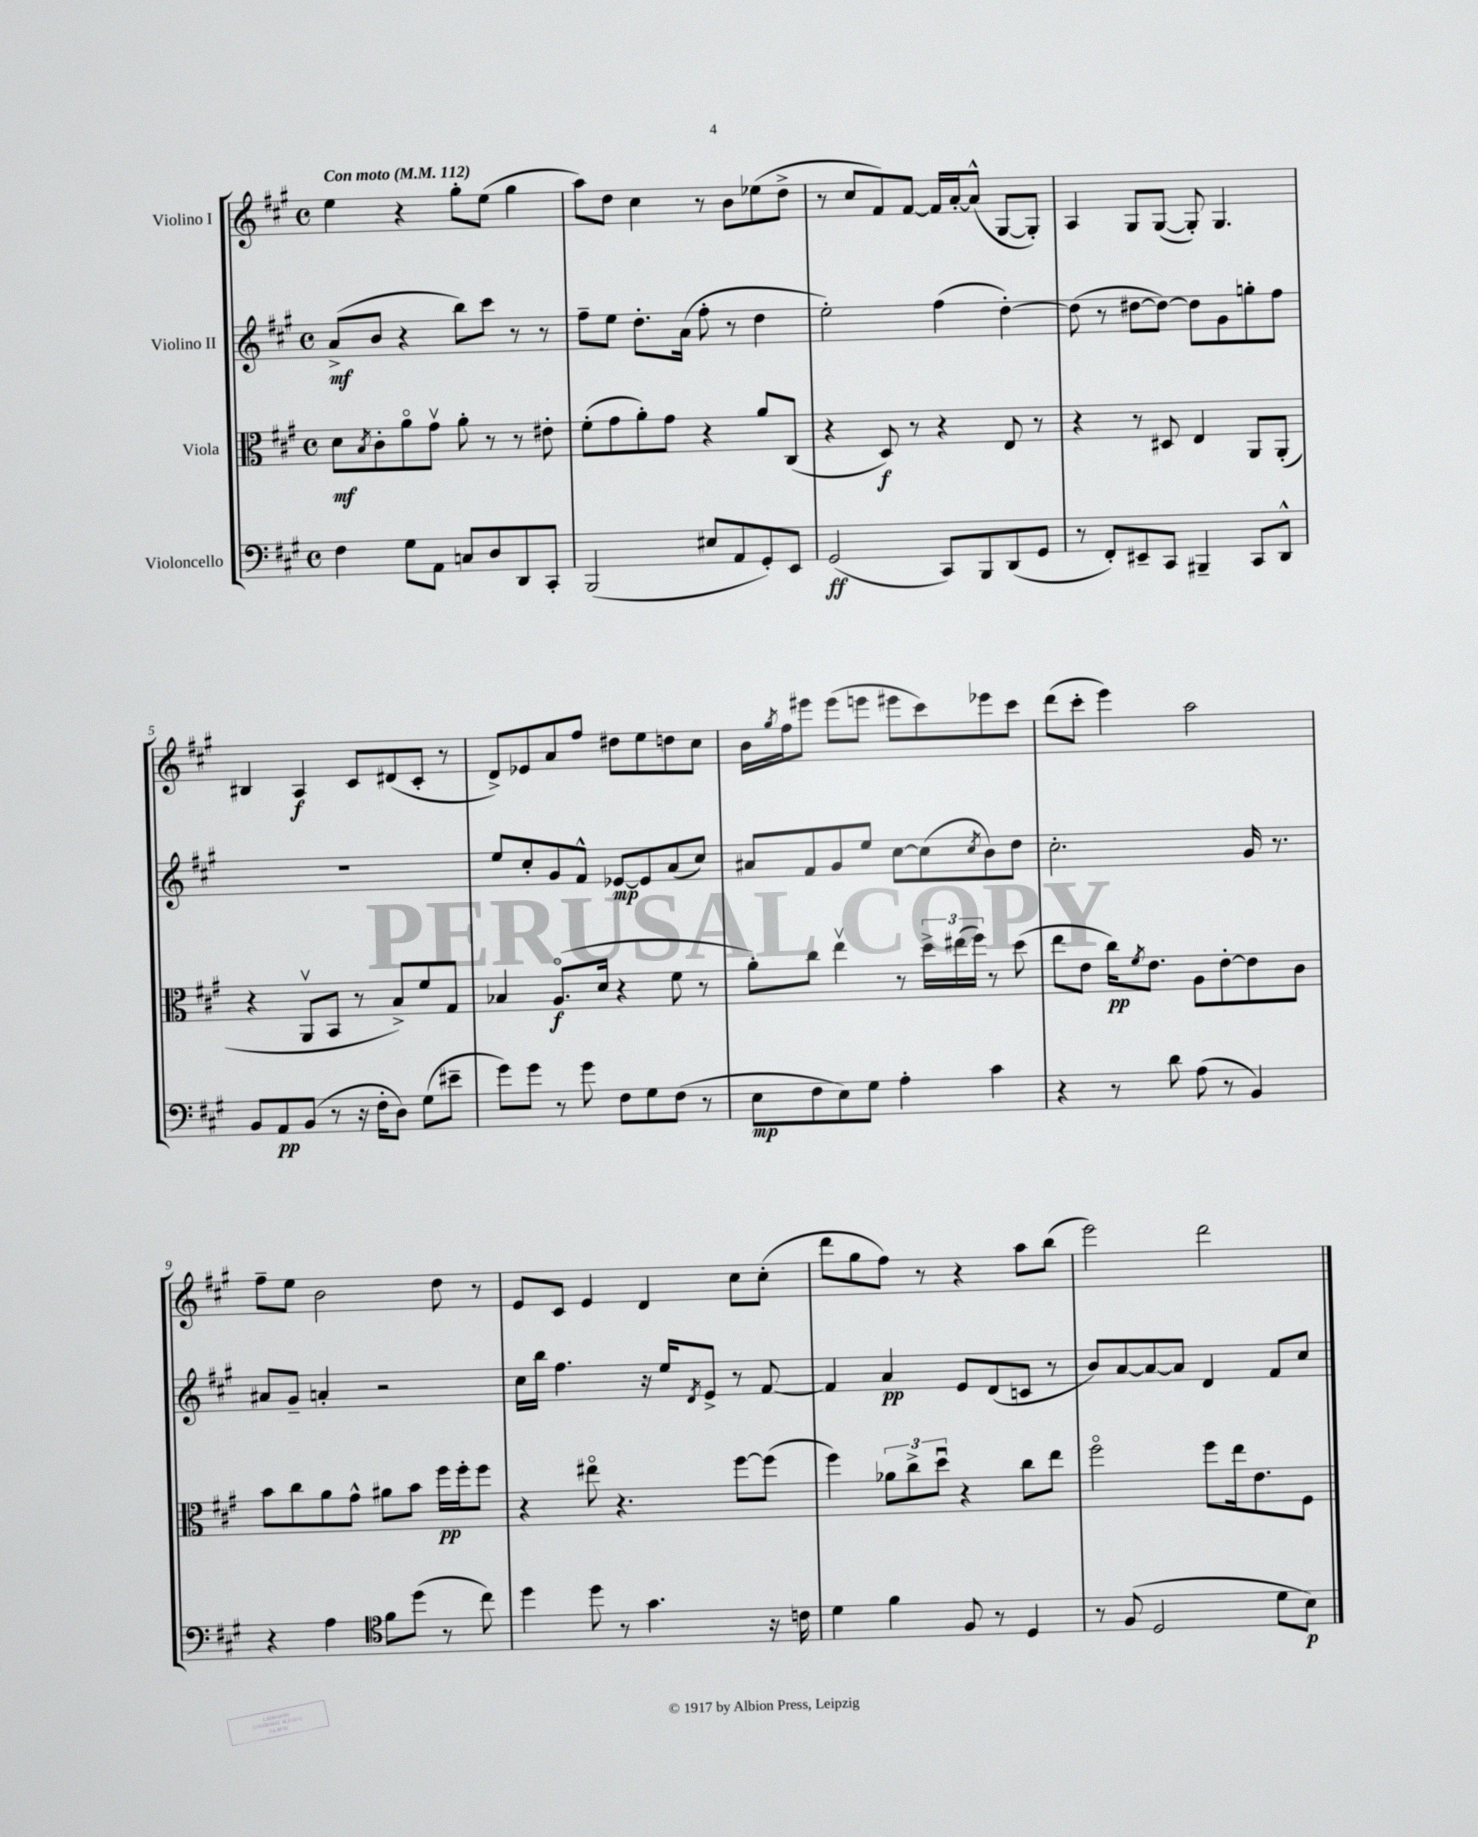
<<
\new StaffGroup <<
\new Staff = "s0" \with { instrumentName = "Violino I" } {
    \clef treble \key a \major \defaultTimeSignature \time 4/4 \tempo "Con moto" 4 = 112
    e''4 r4 gis''8-. e''8( gis''4 |
    a''8) d''8 cis''4 r8 b'8 ees''8( d''8-> |
    r8 cis''8 fis'8) fis'8~ fis'16 a'16~-. a'8-^( gis8~ gis8-.) |
    a4 gis8 gis8~( gis8-.) gis4. |
    bis4 a4\f cis'8 dis'8( cis'8-. r8 |
    d'8->) ees'8 a'8 fis''8 dis''8 e''8 d''8 cis''8 |
    b'16 \acciaccatura { gis''8 } fis''16 eis'''8 eis'''8( e'''8 eis'''8 cis'''8) ees'''8 cis'''8 |
    d'''8( cis'''8-. e'''4) a''2 |
    fis''8-- e''8 b'2 d''8 r8 |
    e'8 cis'8 e'4 d'4 cis''8 cis''8-.( |
    d'''8 gis''8 fis''8) r8 r4 a''8 b''8( |
    e'''2) d'''2 \bar "|." |
}
\new Staff = "s1" \with { instrumentName = "Violino II" } {
    \clef treble \key a \major \defaultTimeSignature \time 4/4
    a'8->\mf( b'8 r4 b''8) cis'''8 r8 r8 |
    fis''8-- e''8 d''8.-. a'16( fis''8-. r8 d''4 |
    e''2-.) fis''4( d''4~-.) |
    d''8( r8 dis''8~ dis''8~) dis''8 gis'8 g''8-. fis''8 |
    R1 |
    e''8 cis''8-. gis'8 fis'8-^ ees'8~\mp ees'8 a'8( cis''8) |
    ais'8 fis'8 gis'8 e''8 cis''8~ cis''8( \acciaccatura { cis''8 } b'8) d''8 |
    cis''2.-. gis'16 r8. |
    ais'8 gis'8-- a'4-. r2 |
    cis''16 b''16 fis''4. r16 e''16 \acciaccatura { d'8 } e'8-> r8 fis'8~ |
    fis'4 a'4\pp e'8 d'8( c'8 r8 |
    b'8) a'8~ a'8~ a'8 d'4 fis'8 cis''8 \bar "|." |
}
\new Staff = "s2" \with { instrumentName = "Viola" } {
    \clef alto \key a \major \defaultTimeSignature \time 4/4
    d'8\mf \acciaccatura { b8 } cis'8-. a'8\flageolet gis'8\upbow a'8-. r8 r8 eis'8-. |
    fis'8-.( gis'8 a'8-.) gis'8 r4 a'8 cis8( |
    r4 d8\f) r8 r4 e8 r8 |
    r4 r8 dis8 e4 a,8 a,8-.( |
    r4 a,8\upbow b,8 r8 b8->) fis'8 gis8 |
    bes4 a8.\flageolet\f( d'16 r4 fis'8 r8 |
    a'8-.) cis''8 e''4\upbow r8 \tuplet 3/2 { d''16-> eis''16( fis''16) } r8 d''8( |
    e''8 e'8 cis''16\pp) \acciaccatura { fis'8 } e'8. a8 e'8~-. e'8 cis'8 |
    b'8 cis''8 a'8 gis'8-^ ais'8 b'8 fis''16\pp fis''16-. fis''8 |
    r4 eis''8\flageolet r4. fis''8~ fis''8( |
    fis''4) \tuplet 3/2 { aes'8 cis''8-> d''8\downbow } r4 cis''8 e''8 |
    fis''2\flageolet fis''8 e''16 e'8. fis8 \bar "|." |
}
\new Staff = "s3" \with { instrumentName = "Violoncello" } {
    \clef bass \key a \major \defaultTimeSignature \time 4/4
    fis4 gis8 a,8 c8 d8 d,8 cis,8-. |
    b,,2( eis8 a,8 gis,8-.) e,8 |
    gis,2\ff( cis,8) b,,8 d,8( gis,8 |
    r8 fis,8-.) eis,8-- cis,8 bis,,4-- cis,8 d,8-^ |
    b,8 a,8\pp b,8( r8 r16 fis16-. d8) gis8( eis'8-- |
    gis'8) gis'8 r8 gis'8 fis8 gis8 fis8( r8 |
    e8\mp fis8 e8) gis8 a4-. cis'4 |
    r4 r8 d'8 a8( r8 b,4) |
    r4 a4 \clef tenor fis'8 d''8( r8 cis''8) |
    d''4 d''8 r8 gis'4. r16 c'16 |
    d'4 fis'4 fis8 r8 d4 |
    r8 fis8( d2 d'8 b8\p) \bar "|." |
}
>>
>>
